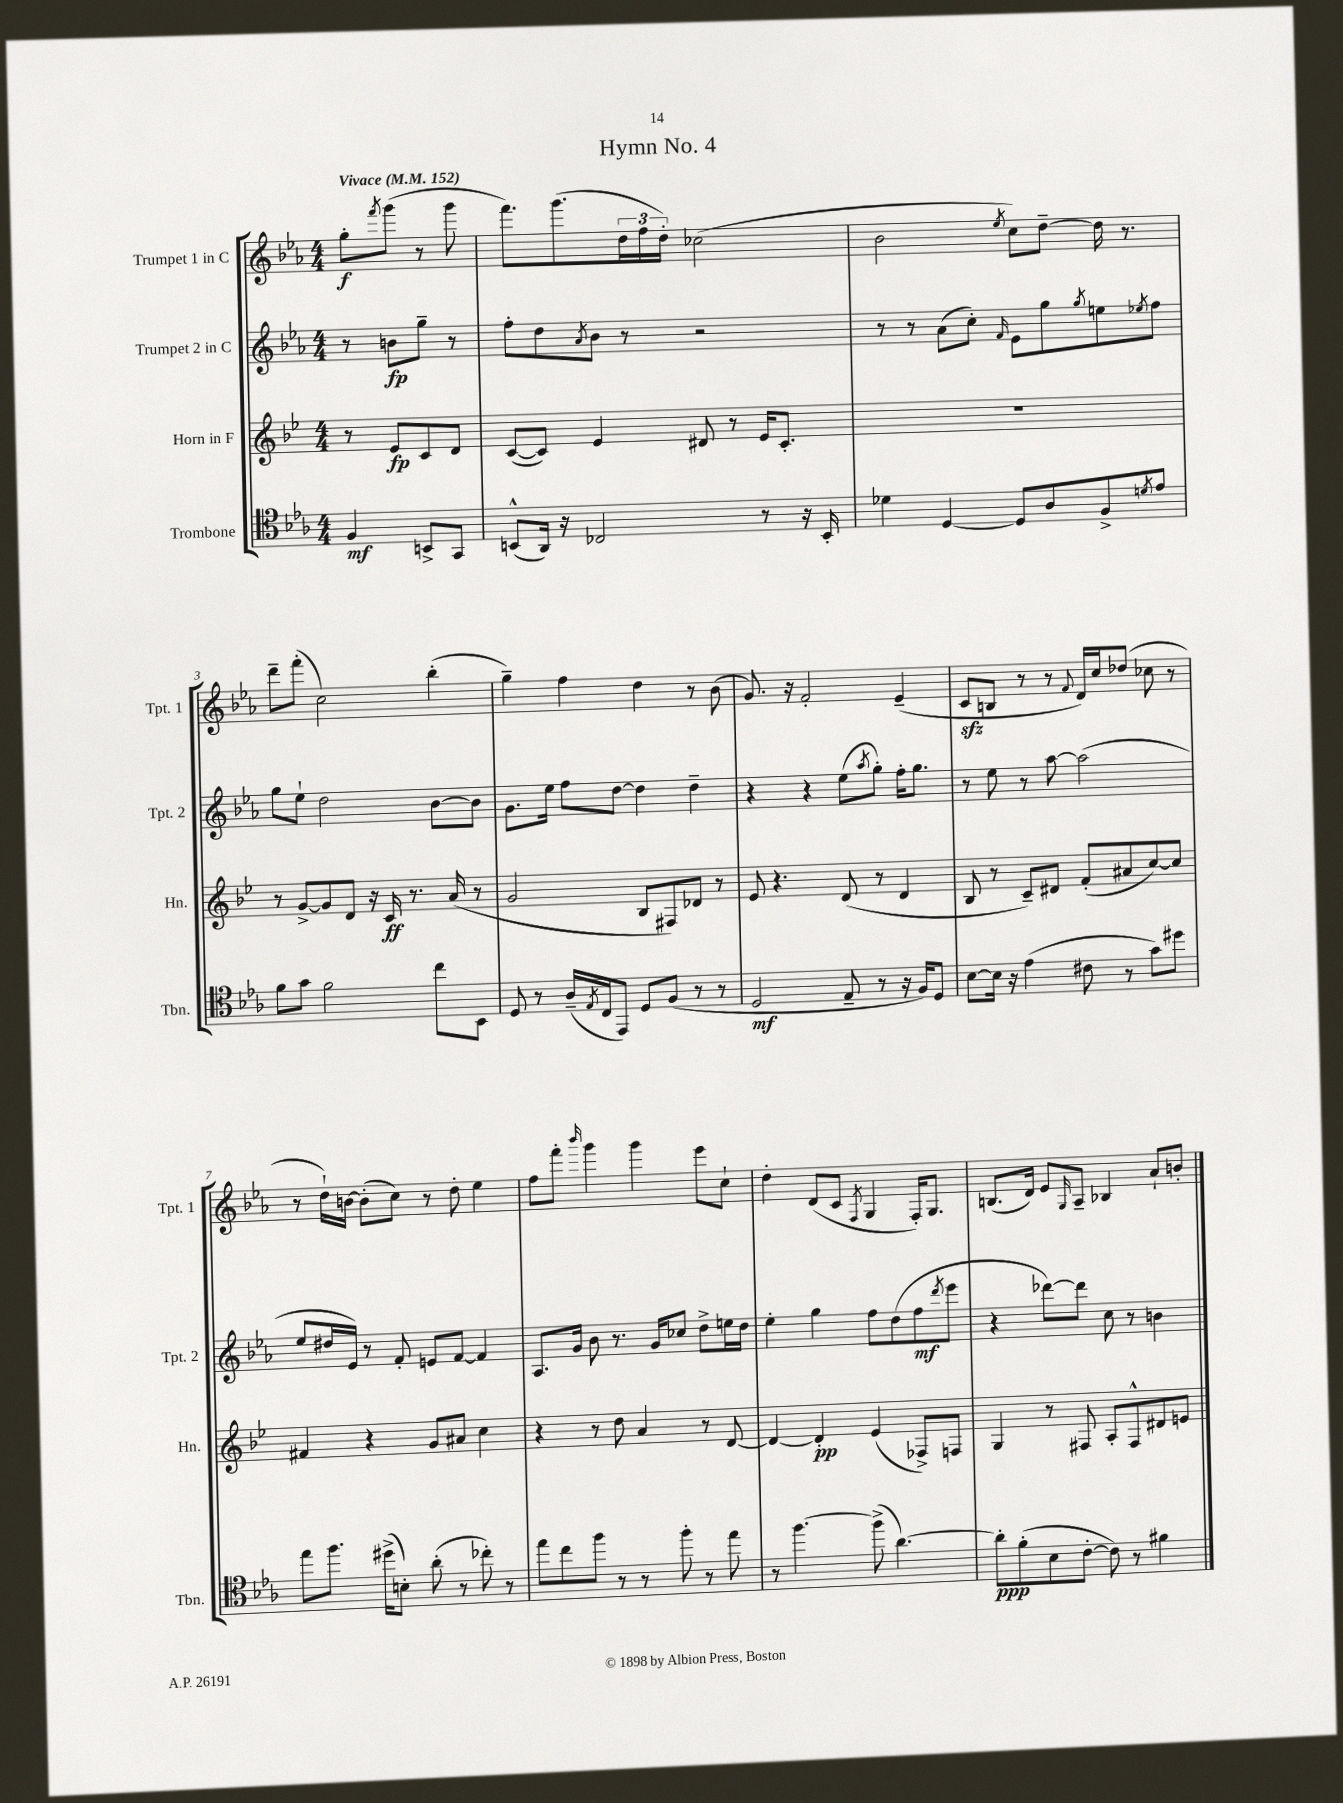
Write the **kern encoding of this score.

**kern	**dynam	**kern	**dynam	**kern	**dynam	**kern	**dynam
*part4	*part4	*part3	*part3	*part2	*part2	*part1	*part1
*staff4	*staff4	*staff3	*staff3	*staff2	*staff2	*staff1	*staff1
*I"Trombone	*	*I"Horn in F	*	*I"Trumpet 2 in C	*	*I"Trumpet 1 in C	*
*I'Tbn.	*	*I'Hn.	*	*I'Tpt. 2	*	*I'Tpt. 1	*
*clefC4	*	*clefG2	*	*clefG2	*	*clefG2	*
*k[b-e-a-]	*	*k[b-e-]	*	*k[b-e-a-]	*	*k[b-e-a-]	*
*M4/4	*	*M4/4	*	*M4/4	*	*M4/4	*
*MM152	*	*MM152	*	*MM152	*	*MM152	*
=	=	=	=	=	=	=	=
!	!	!	!	!	!	!LO:TX:a:B:t=Vivace	!
4F/	mf	8r	.	8r	.	8gg'\L	f
.	.	.	.	.	.	8qfff/	.
.	.	8e-/L	fp	8bn\L	fp	(8ggg\J	.
8BBn^/L	.	8c/	.	8gg~\J	.	8r	.
8GG/J	.	8d/J	.	8r	.	8ggg\	.
=1	=1	=1	=1	=1	=1	=1	=1
(8BBn^^/L	.	([8c/L	.	8ff'\L	.	8.fff\L)	.
16AA-/Jk)	.	8c/J])	.	8dd\	.	.	.
16r	.	.	.	.	.	(8.ggg\	.
.	.	.	.	8qa-/	.	.	.
2C-X/	.	4e-/	.	8b-\J	.	.	.
.	.	.	.	8r	.	24dd\L	.
.	.	.	.	.	.	24ff\	.
.	.	.	.	.	.	24dd'\JJ)	.
.	.	8d#X/	.	2r	.	(2cc-X\	.
.	.	8r	.	.	.	.	.
8r	.	16e-/KL	.	.	.	.	.
.	.	8.c'/J	.	.	.	.	.
16r	.	.	.	.	.	.	.
16BB'/	.	.	.	.	.	.	.
=2	=2	=2	=2	=2	=2	=2	=2
4d-X\	.	1r	.	8r	.	2b-\	.
.	.	.	.	8r	.	.	.
[4D/	.	.	.	(8a-\L	.	.	.
.	.	.	.	8cc'\J)	.	.	.
.	.	.	.	16qqf/	.	8qee-/	.
8D/L]	.	.	.	8e-\L	.	8cc\L)	.
8A-/	.	.	.	8gg\	.	[8dd~\J	.
.	.	.	.	8qgg/	.	.	.
8F^/	.	.	.	8een\	.	16dd\]	.
.	.	.	.	.	.	8.r	.
8qdn/	.	.	.	8qee-X/	.	.	.
8e-/J	.	.	.	8ff\J	.	.	.
!!LO:LB:g=z
=3	=3	=3	=3	=3	=3	=3	=3
8f\L	.	8r	.	8gg\L	.	8ddd~\L	.
8g\J	.	[8g^/L	.	8ee-`\J	.	(8fff'\J	.
2f\	.	8g/]	.	2dd\	.	2cc\)	.
.	.	8d/J	.	.	.	.	.
.	.	16r	.	.	.	.	.
.	.	16c/	ff	.	.	.	.
.	.	8.r	.	.	.	.	.
8cc\L	.	.	.	[8b-\L	.	(4bb-'\	.
.	.	(16a/	.	.	.	.	.
8BB-\J	.	8r	.	8b-\J]	.	.	.
=4	=4	=4	=4	=4	=4	=4	=4
8D/	.	2g/	.	8.g\L	.	4gg~\)	.
8r	.	.	.	.	.	.	.
.	.	.	.	16ee-\Jk	.	.	.
(16A-~/LL	.	.	.	8ff\L	.	4ff\	.
8qE-/	.	.	.	.	.	.	.
16C/J	.	.	.	.	.	.	.
8EE-/J)	.	.	.	[8dd\J	.	.	.
8D/L	.	8B-/L	.	4dd\]	.	4dd\	.
(8F/J	.	8F#X/)	.	.	.	.	.
8r	.	8d-X/J	.	4dd~\	.	8r	.
8r	.	8r	.	.	.	(8b-\	.
=5	=5	=5	=5	=5	=5	=5	=5
2D/	mf	8e-/	.	4r	.	8.g/)	.
.	.	4.r	.	.	.	.	.
.	.	.	.	.	.	16r	.
.	.	.	.	4r	.	2f'/	.
8E-~/	.	(8d/	.	(8ee-\L	.	.	.
.	.	.	.	8qaa-/	.	.	.
8r	.	8r	.	8gg'\J)	.	.	.
16r	.	4d/	.	16ff'\KL	.	(4e-~/	.
16F/KL)	.	.	.	8.gg\J	.	.	.
8D/J	.	.	.	.	.	.	.
=6	=6	=6	=6	=6	=6	=6	=6
[8B-\L	.	8B-/	.	8r	.	8czz/L	.
16B-\Jk]	.	8r	.	8ee-\	.	8Bn/J	.
16r	.	.	.	.	.	.	.
(4e-\	.	8c~/L)	.	8r	.	8r	.
.	.	8d#X/J	.	[8aa-\	.	8r	.
.	.	.	.	.	.	8qqf/	.
8c#X\	.	(8f'/L	.	(2aa-\]	.	16d/LL)	.
.	.	.	.	.	.	16cc/J	.
8r	.	8a#X/	.	.	.	(8dd-X/J	.
8g\L)	.	[8cc/)	.	.	.	8cc-X\	.
8dd#X\J	.	8cc/J]	.	.	.	8r	.
!!LO:LB:g=z
=7	=7	=7	=7	=7	=7	=7	=7
8ee-\L	.	4f#X/	.	8ee-/L	.	8r	.
8.ff\J	.	.	.	16dd#X/L	.	16dd`\LL)	.
.	.	.	.	16e-/JJ)	.	[16bn\JJ	.
.	.	4r	.	8r	.	(8b'\L]	.
(16dd#X^\KL	.	.	.	.	.	.	.
8Bn'\J)	.	.	.	8f'/	.	8cc\J)	.
(8a-'\	.	8g/L	.	8en/L	.	8r	.
8r	.	8a#X/J	.	[8f/J	.	8dd'\	.
8cc-X'\)	.	4cc\	.	4f/]	.	4ee-\	.
8r	.	.	.	.	.	.	.
=8	=8	=8	=8	=8	=8	=8	=8
8ee-\L	.	4r	.	8.A-/L	.	8ff\L	.
8cc\	.	.	.	.	.	8fff'\J	.
.	.	.	.	16g/Jk	.	.	.
.	.	.	.	.	.	16qqbbb-/	.
8ff\J	.	8r	.	8b-\	.	4ggg\	.
8r	.	8dd\	.	8.r	.	.	.
8r	.	4a/	.	.	.	4ggg\	.
.	.	.	.	16g/KL	.	.	.
8ff'\	.	.	.	8cc-X/J	.	.	.
8r	.	8r	.	8dd^\L	.	8eee-\L	.
8ee-\	.	[8d/	.	16een\L	.	8cc`\J	.
.	.	.	.	16dd\JJ	.	.	.
=9	=9	=9	=9	=9	=9	=9	=9
8r	.	4d/_	.	4ee-'\	.	4dd'\	.
[4.ff\	.	.	.	.	.	.	.
.	.	4d'/]	pp	4gg\	.	(8d/L	.
.	.	.	.	.	.	8c/J	.
.	.	.	.	.	.	8qF/	.
(8ff^\]	.	(4e-/	.	8ff\L	.	4G/	.
[4.a-\)	.	.	.	(8dd\	.	.	.
.	.	8F-X^/L)	.	8ff\	mf	16F'/KL)	.
.	.	.	.	.	.	8.G/J	.
.	.	.	.	8qddd/	.	.	.
.	.	8Fn/J	.	8eee-\J	.	.	.
=10	=10	=10	=10	=10	=10	=10	=10
8a-'\L]	ppp	4G/	.	4r	.	(8.Bn/L	.
(8f'\	.	.	.	.	.	.	.
.	.	.	.	.	.	16d/Jk)	.
8B-\	.	8r	.	[8ddd-X\L)	.	8e-/L	.
.	.	.	.	.	.	16qqG/	.
[8c'\J	.	8F#X/	.	8ddd-\J]	.	8A-~/J	.
8c\])	.	8A'/L	.	8cc\	.	4B-X/	.
8r	.	8F#^^/	.	8r	.	.	.
4f#X\	.	8d#X/	.	4bn\	.	8a-`/L	.
.	.	8en/J	.	.	.	8bn'/J	.
==	==	==	==	==	==	==	==
*-	*-	*-	*-	*-	*-	*-	*-
